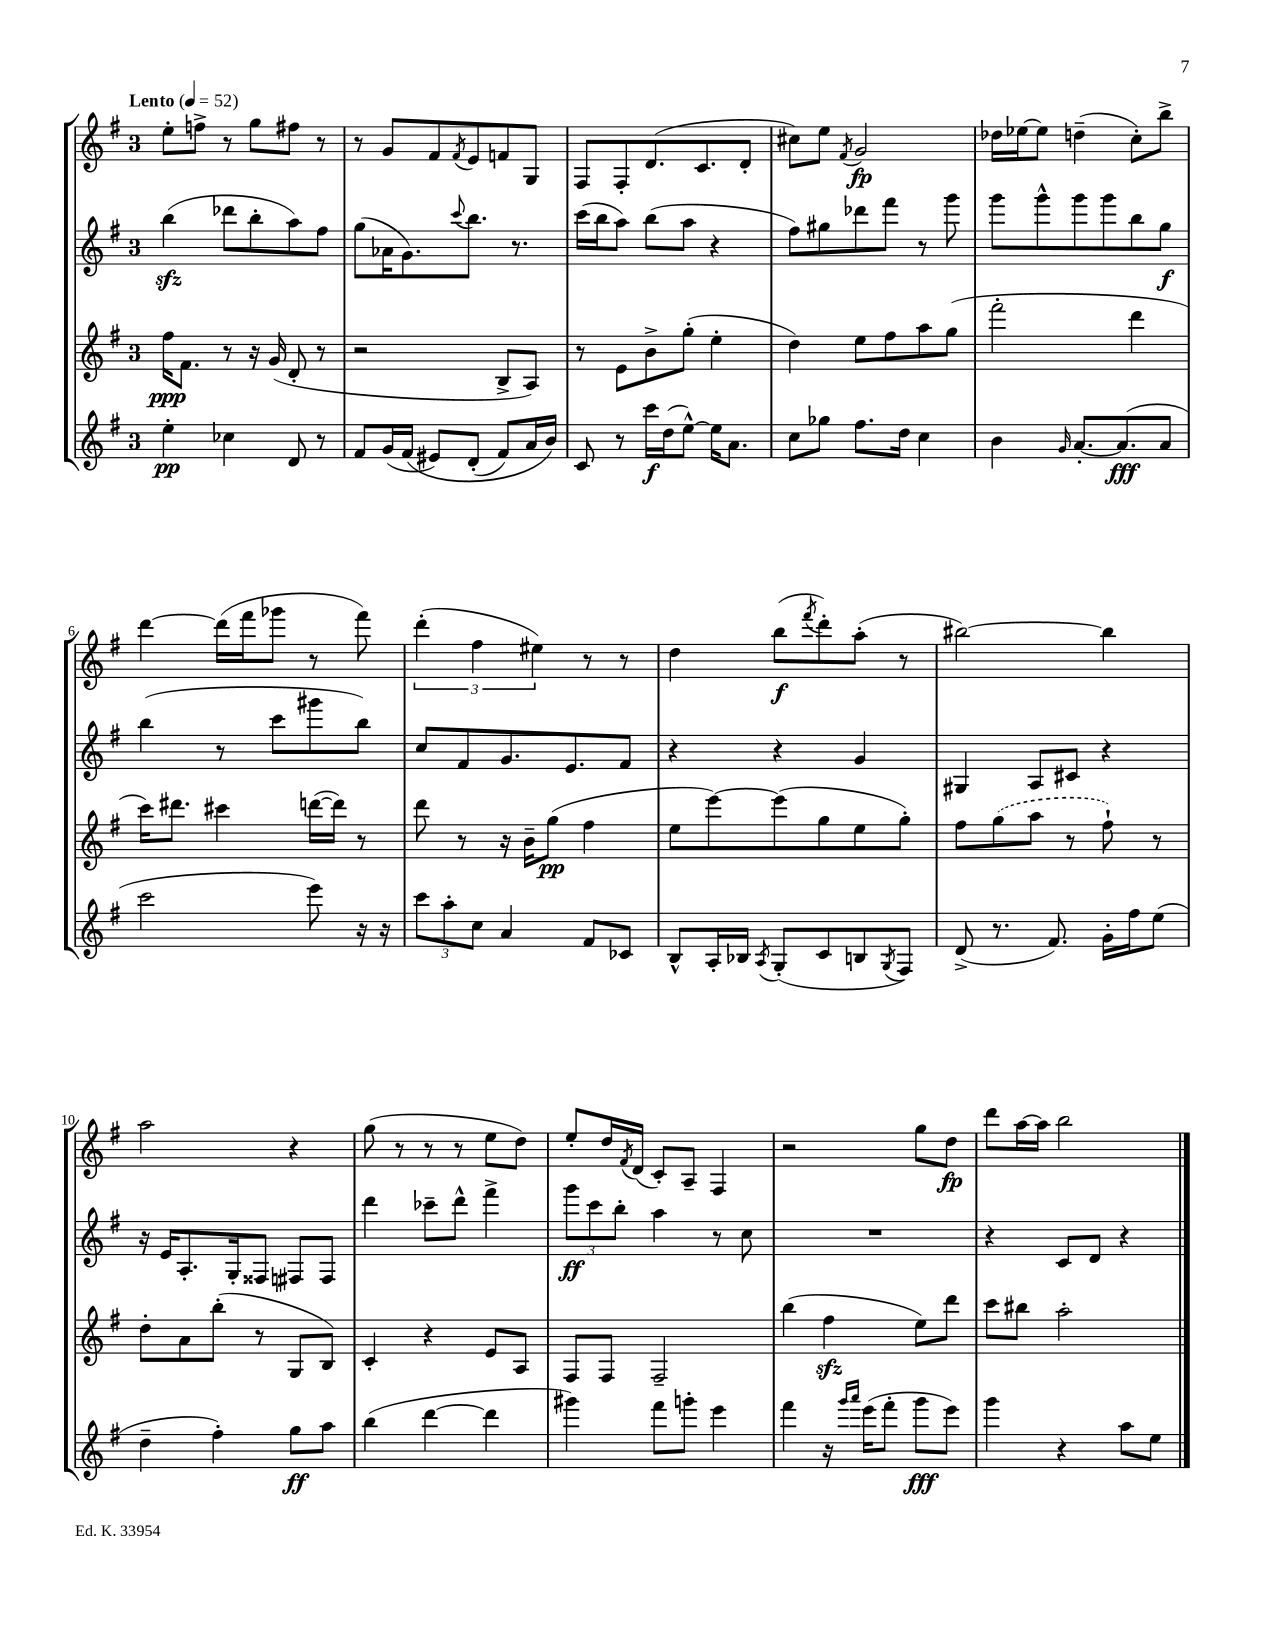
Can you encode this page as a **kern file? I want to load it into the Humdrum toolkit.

**kern	**dynam	**kern	**dynam	**kern	**dynam	**kern	**dynam
*part4	*part4	*part3	*part3	*part2	*part2	*part1	*part1
*staff4	*staff4	*staff3	*staff3	*staff2	*staff2	*staff1	*staff1
*clefG2	*	*clefG2	*	*clefG2	*	*clefG2	*
*k[f#]	*	*k[f#]	*	*k[f#]	*	*k[f#]	*
*M3/4	*	*M3/4	*	*M3/4	*	*M3/4	*
*MM52	*	*MM52	*	*MM52	*	*MM52	*
=1	=1	=1	=1	=1	=1	=1	=1
!	!	!	!	!	!	!LO:TX:a:B:t=Lento	!
4ee'\	pp	16ff#\KL	ppp	(4bbzz\	.	8ee'\L	.
.	.	8.f#\J	.	.	.	.	.
.	.	.	.	.	.	8ffn^\J	.
4cc-X\	.	8r	.	8ddd-X\L	.	8r	.
.	.	16r	.	8bb'\	.	8gg\L	.
.	.	(16g/	.	.	.	.	.
8d/	.	8d'/	.	8aa\)	.	8ff#X\J	.
8r	.	8r	.	8ff#\J	.	8r	.
=2	=2	=2	=2	=2	=2	=2	=2
8f#/L	.	2r	.	(8gg\L	.	8r	.
(16g/L	.	.	.	16a-X\K	.	8g/L	.
(16f#/JJ	.	.	.	8.g\)	.	.	.
8e#X/L)	.	.	.	.	.	8f#/	.
.	.	.	.	8qqccc/	.	8qf#/	.
(8d'/J	.	.	.	8.bb\J	.	8e/	.
8f#/L)	.	8B^/L	.	.	.	8fn/	.
.	.	.	.	8.r	.	.	.
16a/L	.	8A/J)	.	.	.	8G/J	.
16b/JJ)	.	.	.	.	.	.	.
=3	=3	=3	=3	=3	=3	=3	=3
8c/	.	8r	.	(16ccc\LL	.	8F#/L	.
.	.	.	.	16bb\J	.	.	.
8r	.	8e\L	.	8aa\J)	.	8F#'/	.
16ccc\LL	f	8b^\	.	(8bb\L	.	(8.d/	.
(16dd\J	.	.	.	.	.	.	.
[8ee^^\J)	.	(8gg'\J	.	8aa\J	.	.	.
.	.	.	.	.	.	8.c/	.
16ee\KL]	.	4ee'\	.	4r	.	.	.
8.a\J	.	.	.	.	.	.	.
.	.	.	.	.	.	8d'/J	.
=4	=4	=4	=4	=4	=4	=4	=4
8cc\L	.	4dd\)	.	8ff#\L)	.	8cc#X\L)	.
8gg-X\J	.	.	.	8gg#X\	.	8ee\J	.
.	.	.	.	.	.	8qf#/	.
8.ff#\L	.	8ee\L	.	8ddd-X\	.	2g/	fp
.	.	8ff#\	.	8fff#\J	.	.	.
16dd\Jk	.	.	.	.	.	.	.
4cc\	.	8aa\	.	8r	.	.	.
.	.	(8gg\J	.	8ggg\	.	.	.
=5	=5	=5	=5	=5	=5	=5	=5
4b\	.	2fff#'\	.	8ggg\L	.	16dd-X\LL	.
.	.	.	.	.	.	[16ee-X\J	.
.	.	.	.	8ggg^^\	.	8ee-\J]	.
16qqg/	.	.	.	.	.	.	.
[8.a'/L	.	.	.	8ggg\	.	(4ddn~\	.
.	.	.	.	8ggg\	.	.	.
(8.a/]	fff	.	.	.	.	.	.
.	.	4ddd\	.	8bb\	.	8cc'\L)	.
8a/J	.	.	.	8gg\J	f	8bb^\J	.
!!LO:LB:g=z
=6	=6	=6	=6	=6	=6	=6	=6
2ccc\	.	16ccc\KL)	.	(4bb\	.	[4ddd\	.
.	.	8.ddd#X\J	.	.	.	.	.
.	.	4ccc#X\	.	8r	.	(16ddd\LL]	.
.	.	.	.	.	.	16fff#\J	.
.	.	.	.	8ccc\L	.	8ggg-X\J	.
8eee\)	.	([16dddn\LL	.	8ggg#X\	.	8r	.
.	.	16ddd\JJ])	.	.	.	.	.
16r	.	8r	.	8bb\J)	.	8fff#\)	.
16r	.	.	.	.	.	.	.
=7	=7	=7	=7	=7	=7	=7	=7
12ccc\L	.	8ddd\	.	8cc/L	.	(6ddd'\	.
12aa'\	.	.	.	.	.	.	.
.	.	8r	.	8f#/	.	.	.
12cc\J	.	.	.	.	.	6ff#\	.
4a/	.	16r	.	8.g/	.	.	.
.	.	16b~\KL	.	.	.	.	.
.	.	.	.	.	.	6ee#X\)	.
.	.	(8gg\J	pp	.	.	.	.
.	.	.	.	8.e/	.	.	.
8f#/L	.	4ff#\	.	.	.	8r	.
8c-X/J	.	.	.	8f#/J	.	8r	.
=8	=8	=8	=8	=8	=8	=8	=8
8B^^/L	.	8ee\L	.	4r	.	4dd\	.
16A'/L	.	[8eee\)	.	.	.	.	.
16B-X/JJ	.	.	.	.	.	.	.
8qA/	.	.	.	.	.	.	.
(8G'/L	.	(8eee\]	.	4r	.	(8bb\L	f
.	.	.	.	.	.	8qfff#/	.
8c/	.	8gg\	.	.	.	8ddd'\)	.
8Bn/	.	8ee\	.	4g/	.	(8aa'\J	.
8qG/	.	.	.	.	.	.	.
8F#/J)	.	8gg'\J)	.	.	.	8r	.
=9	=9	=9	=9	=9	=9	=9	=9
(8d^/	.	8ff#\L	.	4G#X/	.	[2bb#X\)	.
8.r	.	(8gg\	.	.	.	.	.
.	.	8aa\J	.	8A/L	.	.	.
8.f#/)	.	.	.	.	.	.	.
.	.	8r	.	8c#X/J	.	.	.
16g'\LL	.	8ff#`\)	.	4r	.	4bb#\]	.
16ff#\J	.	.	.	.	.	.	.
(8ee\J	.	8r	.	.	.	.	.
!!LO:LB:g=z
=10	=10	=10	=10	=10	=10	=10	=10
4dd~\	.	8dd'\L	.	16r	.	2aa\	.
.	.	.	.	16e/KL	.	.	.
.	.	8a\	.	8.A'/	.	.	.
4ff#'\)	.	(8bb'\J	.	.	.	.	.
.	.	.	.	16G'/k	.	.	.
.	.	8r	.	8F##X/J	.	.	.
8gg\L	ff	8G/L	.	8F#X/L	.	4r	.
8aa\J	.	8B/J)	.	8F#/J	.	.	.
=11	=11	=11	=11	=11	=11	=11	=11
(4bb\	.	4c'/	.	4ddd\	.	(8gg\	.
.	.	.	.	.	.	8r	.
[4ddd\	.	4r	.	8ccc-X~\L	.	8r	.
.	.	.	.	8ddd^^\J	.	8r	.
4ddd\]	.	8e/L	.	4fff#^\	.	8ee\L	.
.	.	8A/J	.	.	.	8dd\J)	.
=12	=12	=12	=12	=12	=12	=12	=12
4ggg#X\)	.	8F#/L	.	12ggg\L	ff	8ee'/L	.
.	.	.	.	12ccc\	.	.	.
.	.	8F#/J	.	.	.	16dd/L	.
.	.	.	.	12bb'\J	.	.	.
.	.	.	.	.	.	8qf#/	.
.	.	.	.	.	.	(16d/JJ	.
8fff#\L	.	2F#~/	.	4aa\	.	8c'/L)	.
8gggn'\J	.	.	.	.	.	8A~/J	.
4eee\	.	.	.	8r	.	4F#/	.
.	.	.	.	8cc\	.	.	.
=13	=13	=13	=13	=13	=13	=13	=13
4fff#\	.	(4bb\	.	2.r	.	2r	.
16r	.	4ff#zz\	.	.	.	.	.
16qqggg/LL	.	.	.	.	.	.	.
16qqaaa/JJ	.	.	.	.	.	.	.
(16eee\KL	.	.	.	.	.	.	.
8fff#'\J	.	.	.	.	.	.	.
8ggg\L	fff	8ee\L)	.	.	.	8gg\L	.
8eee\J)	.	8ddd\J	.	.	.	8dd\J	fp
=14	=14	=14	=14	=14	=14	=14	=14
4ggg\	.	8ccc\L	.	4r	.	8ddd\L	.
.	.	8bb#X\J	.	.	.	[16aa\L	.
.	.	.	.	.	.	16aa\JJ]	.
4r	.	2aa'\	.	8c/L	.	2bb\	.
.	.	.	.	8d/J	.	.	.
8aa\L	.	.	.	4r	.	.	.
8ee\J	.	.	.	.	.	.	.
==	==	==	==	==	==	==	==
*-	*-	*-	*-	*-	*-	*-	*-
